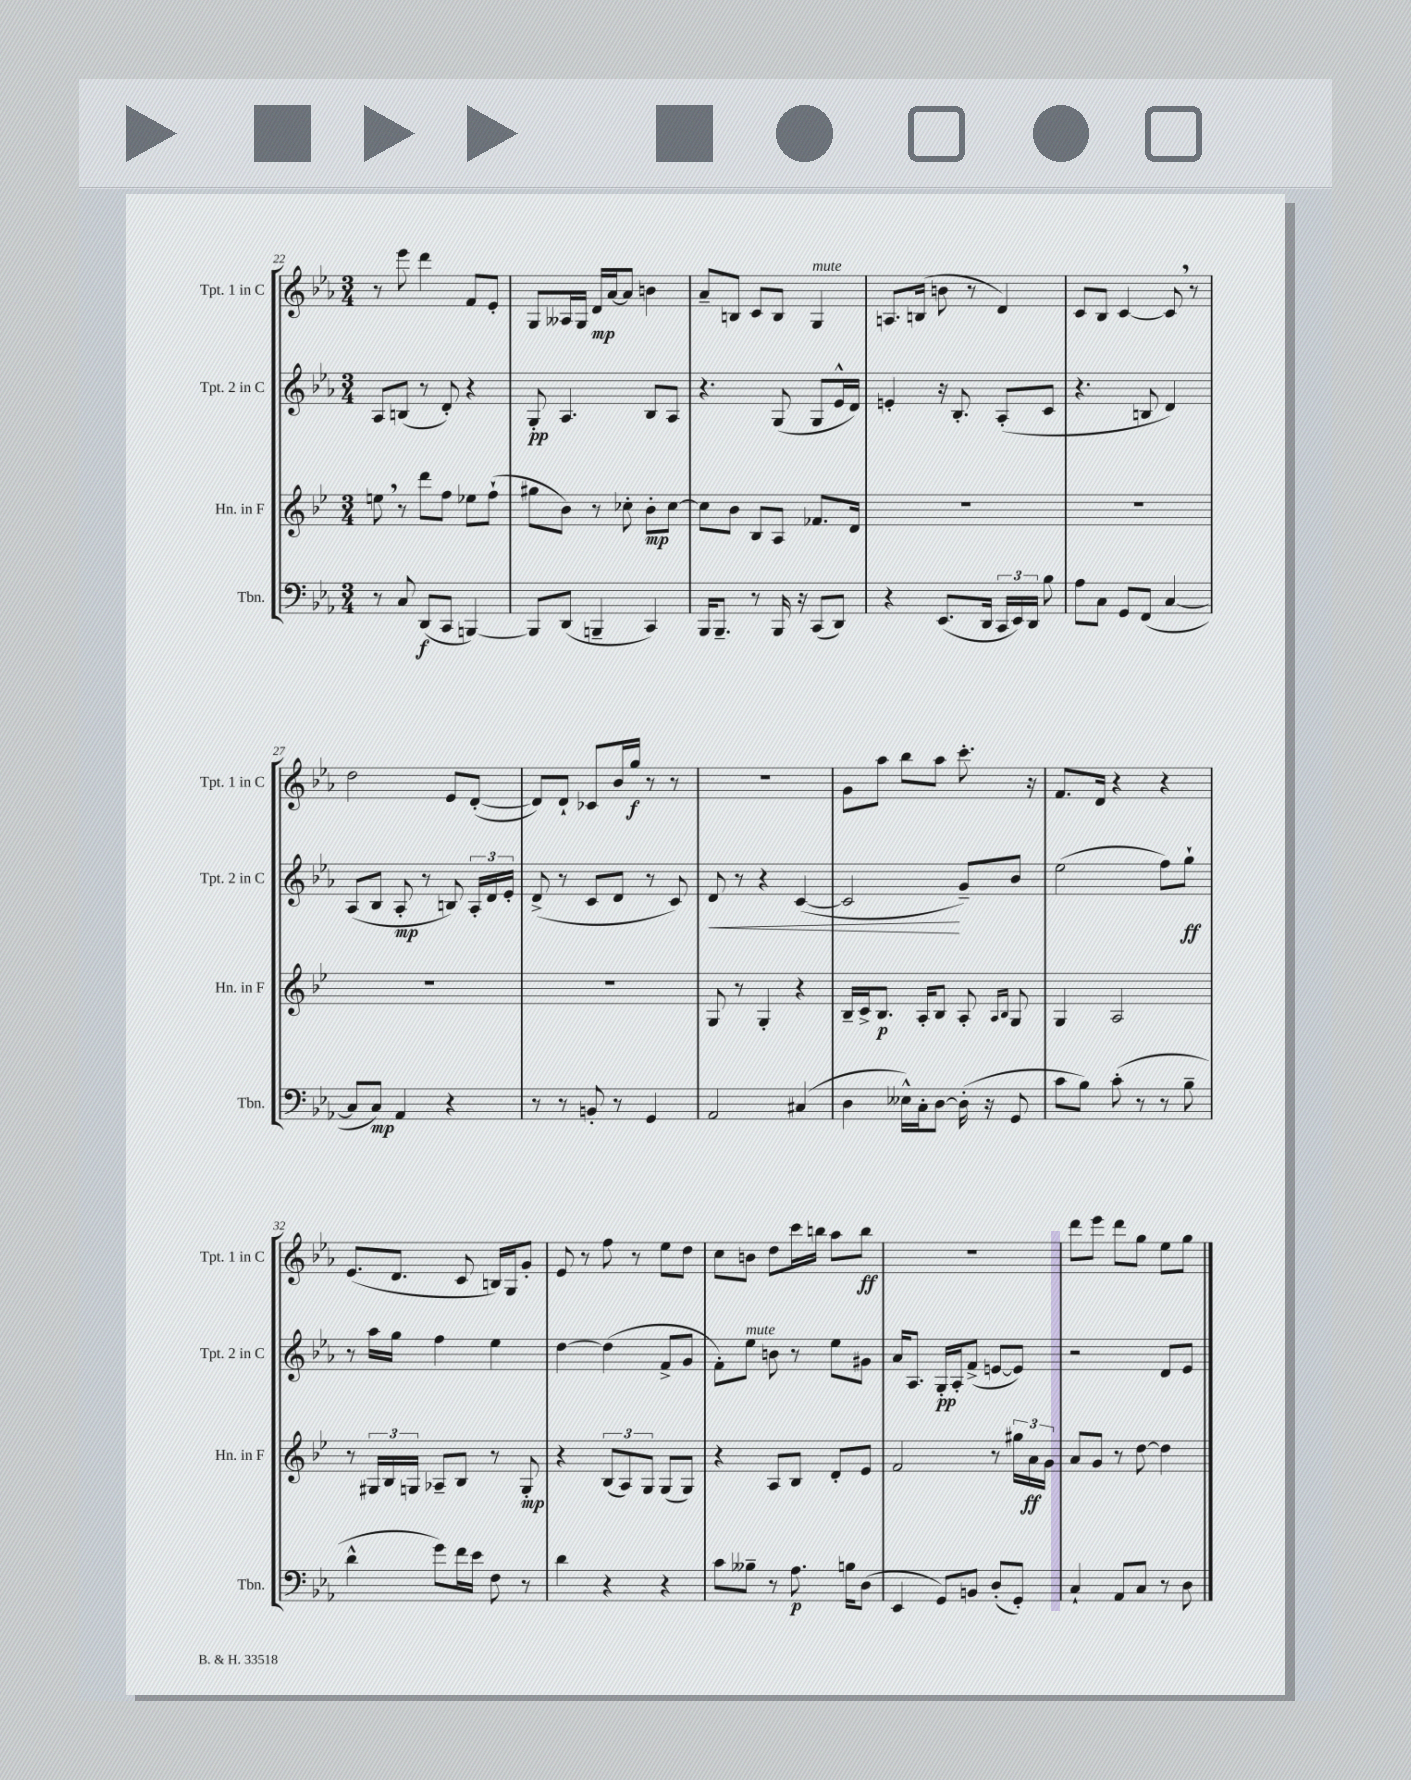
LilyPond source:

<<
\new StaffGroup <<
\new Staff = "s0" \with { instrumentName = "Tpt. 1 in C" shortInstrumentName = "Tpt. 1 in C" } {
    \clef treble \key ees \major \numericTimeSignature \time 3/4
    \autoBeamOff r8 ees'''8 d'''4 f'8[ ees'8]-. |
    g8[ aeses16 g16] d'16[\mp aes'16~ aes'8] b'4 |
    aes'8[-- b8] c'8[ b8] g4^\markup { \italic "mute" } |
    a8.[ b16]( b'8 r8 d'4) |
    c'8[ bes8] c'4~ c'8 \breathe r8 |
    d''2 ees'8[ d'8]~-.( |
    d'8[) d'8]-! ces'8[ bes'16 g''16]\f r8 r8 |
    R2. |
    g'8[ aes''8] bes''8[ aes''8] c'''8.-. r16 |
    f'8.[ d'16] r4 r4 |
    ees'8.[( d'8.] c'8 b16[) g16 g'8]-. |
    ees'8 r8 f''8 r8 ees''8[ d''8] |
    c''8[ b'8] d''8[ c'''16 b''16] aes''8[ b''8]\ff |
    R2. |
    d'''8[ ees'''8] d'''8[ g''8] ees''8[ g''8] \bar "|." |
}
\new Staff = "s1" \with { instrumentName = "Tpt. 2 in C" shortInstrumentName = "Tpt. 2 in C" } {
    \clef treble \key ees \major \numericTimeSignature \time 3/4
    \autoBeamOff aes8[ b8]( r8 d'8-.) r4 |
    g8-.\pp aes4. bes8[ aes8] |
    r4. g8( g8[ ees'16-^ d'16]) |
    e'4-. r16 bes8.-. aes8[-.( c'8] |
    r4. b8 d'4) |
    aes8[( bes8] aes8-.\mp r8 b8) \tuplet 3/2 { aes16[-. d'16 ees'16]-. } |
    d'8->( r8 c'8[ d'8] r8 c'8) |
    d'8\< r8 r4 c'4~( |
    c'2\! g'8[--) bes'8] |
    ees''2( f''8[) g''8]-!\ff |
    r8 aes''16[ g''16] f''4 ees''4 |
    d''4~ d''4( f'8[-> g'8] |
    f'8[-.) ees''8]^\markup { \italic "mute" } b'8 r8 ees''8[ gis'8] |
    aes'16[ aes8.] g16[-.\pp aes16-. f'8]->( e'8[~ e'8]) |
    r2 d'8[ ees'8] \bar "|." |
}
\new Staff = "s2" \with { instrumentName = "Hn. in F" shortInstrumentName = "Hn. in F" } {
    \clef treble \key bes \major \numericTimeSignature \time 3/4
    \autoBeamOff e''8 \breathe r8 d'''8[ f''8] ees''8[ f''8]-!( |
    gis''8[ bes'8]) r8 ces''8-. bes'8[-.\mp ces''8]~ |
    ces''8[ bes'8] bes8[ a8] fes'8.[ d'16] |
    R2. |
    R2. |
    R2. |
    R2. |
    g8 r8 g4-. r4 |
    bes16[-- c'16-> bes8.]\p a16[-. bes8] a8-. \grace { a16[ bes16] } g8 |
    g4 a2 |
    r8 \tuplet 3/2 { gis16[ bes16 g16] } aes8[-- bes8] r8 g8-.\mp |
    r4 \tuplet 3/2 { bes8[( a8) g8] } g8[( g8]) |
    r4 a8[ bes8] d'8[-. ees'8] |
    f'2 r8 \tuplet 3/2 { gis''16[ a'16\ff g'16] } |
    a'8[ g'8] r8 d''8~ d''4 \bar "|." |
}
\new Staff = "s3" \with { instrumentName = "Tbn." shortInstrumentName = "Tbn." } {
    \clef bass \key ees \major \numericTimeSignature \time 3/4
    \autoBeamOff r8 c8 d,8[\f( c,8] b,,4~) |
    b,,8[ d,8]( b,,4-- c,4) |
    bes,,16[ bes,,8.]-- r8 bes,,16 r16 c,8[( d,8]) |
    r4 ees,8.[( d,16] \tuplet 3/2 { c,16[ ees,16) d,16] } bes8 |
    aes8[ c8] g,8[ f,8]( c4~ |
    c8[ c8]\mp) aes,4 r4 |
    r8 r8 b,8-. r8 g,4 |
    aes,2 cis4( |
    d4 eeses16[-^) c16-. d8]~ d16-.( r16 g,8 |
    c'8[ bes8]) c'8-.( r8 r8 bes8-- |
    d'4-^ g'8[) f'16 ees'16] f8 r8 |
    d'4 r4 r4 |
    c'8[ beses8]-- r8 aes8.\p b16[ d8]( |
    ees,4 g,8[) b,8] d8[-.( g,8]-.) |
    c4-! aes,8[ c8] r8 d8 \bar "|." |
}
>>
>>
\layout { \context { \Score currentBarNumber = #22 } }
